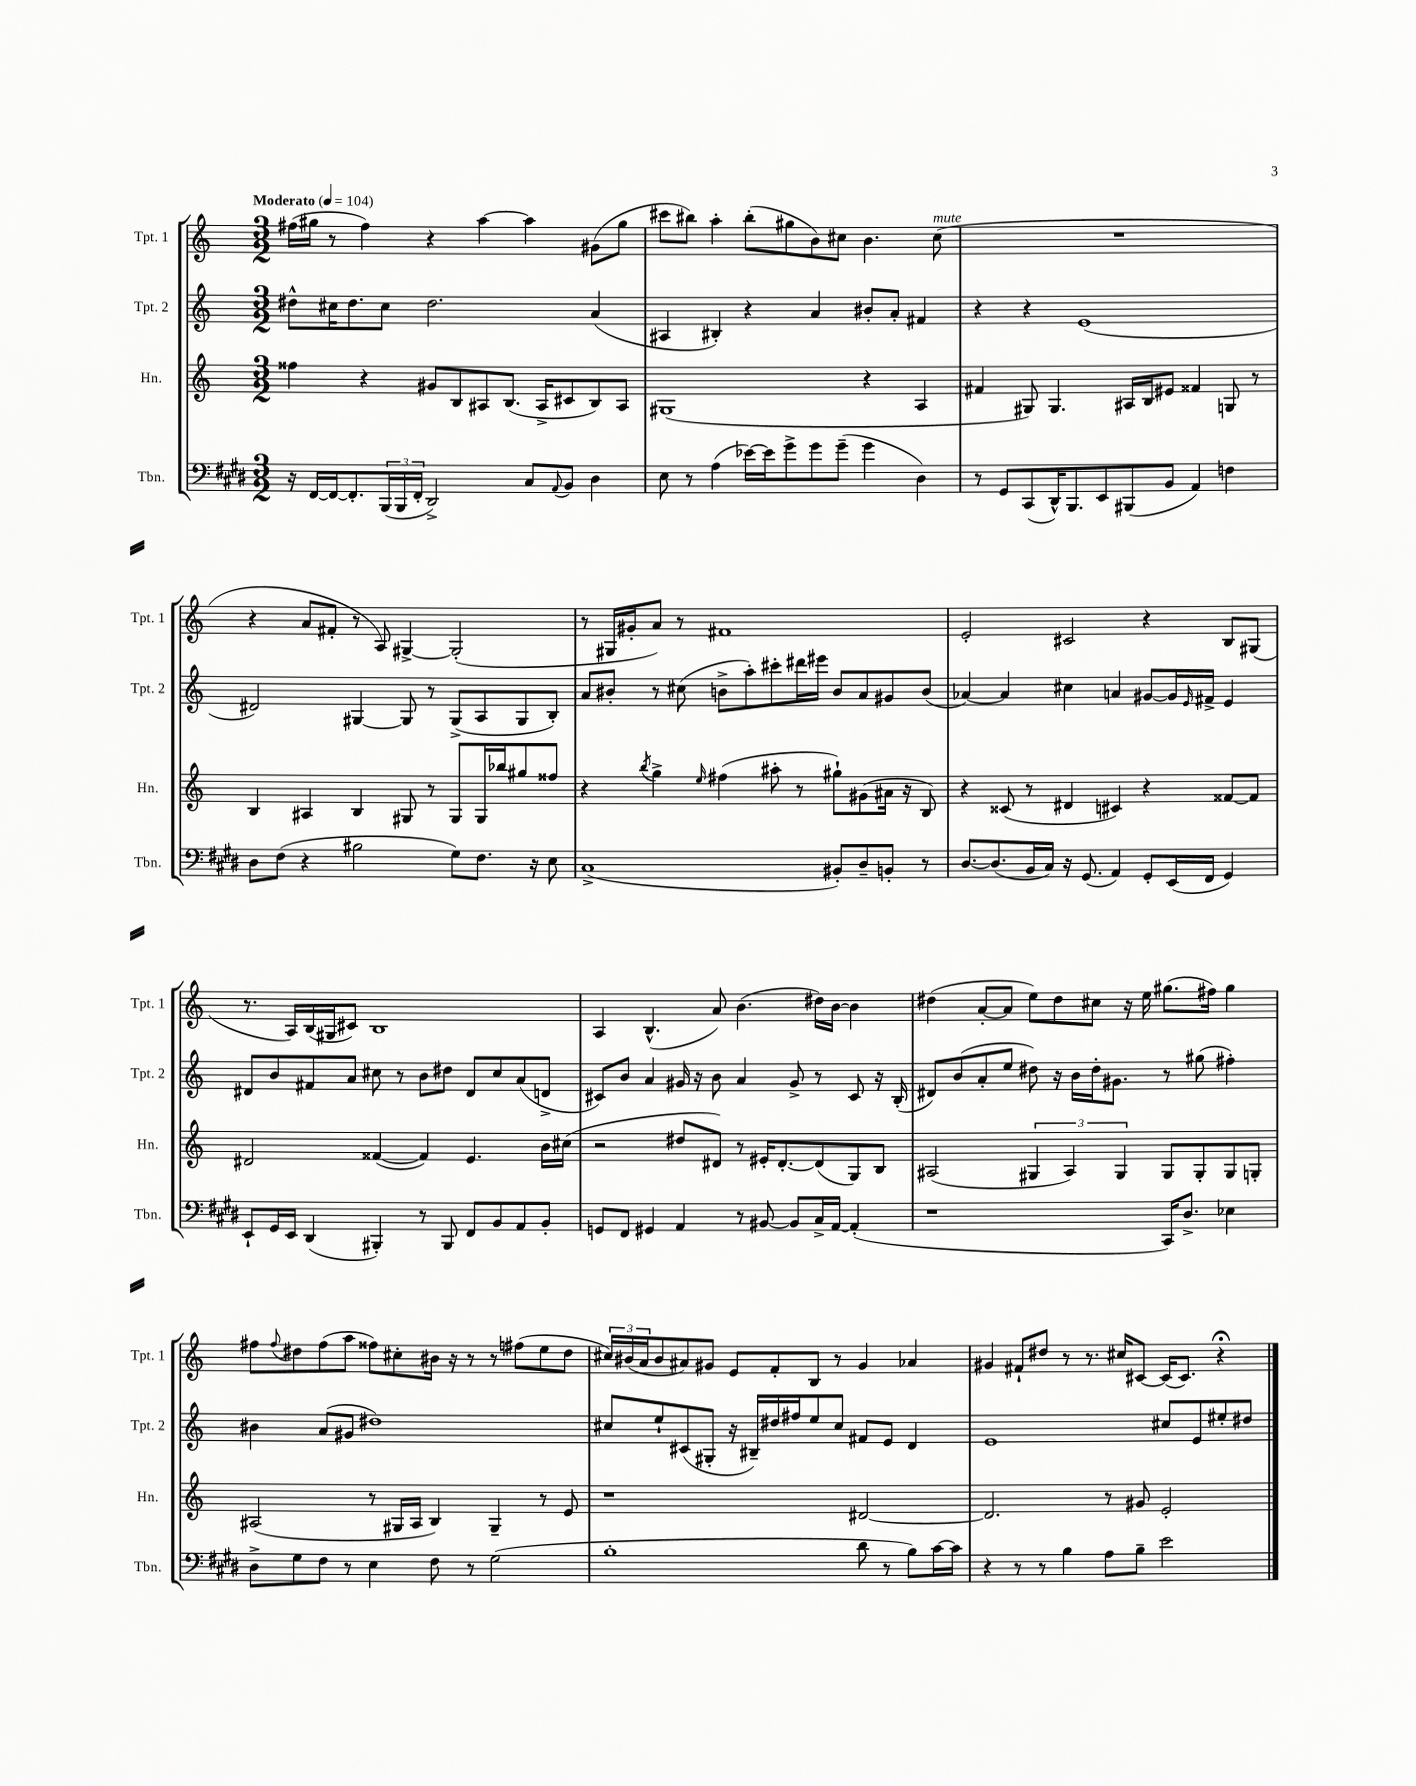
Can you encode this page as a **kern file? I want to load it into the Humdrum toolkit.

**kern	**kern	**kern	**kern
*staff4	*staff3	*staff2	*staff1
*clefF4	*clefG2	*clefG2	*clefG2
*k[f#c#g#d#]	*k[]	*k[]	*k[]
*M3/2	*M3/2	*M3/2	*M3/2
*MM104	*MM104	*MM104	*MM104
16r	4ff##\	8dd#^^\L	(16ff#\LL
[16FF#/LL	.	.	16gg#\JJ
16FF#/_J	.	16cc#\K	8r
8.FF#'/]	.	8.dd#\	.
.	4r	.	4ff#\)
(24BBB/L	.	8cc#\J	.
24BBB/	.	.	.
24FF#'/JJ	.	.	.
2DD#^/)	8g#/L	2.dd#\	4r
.	8B/	.	.
.	8A#/	.	[4aa\
.	(8.B/J	.	.
8C#/L	.	.	4aa\]
.	16A#^/LK	.	.
8qqAA/	.	.	.
8BB/J	8c#/	.	.
4D#\	8B/)	(4a/	(8g#\L
.	8A#/J	.	8gg#\J
=	=	=	=
8E\	(1G#	4A#/	8ccc#\L
8r	.	.	8bb#\J)
(4A\	.	4B#'/)	4aa'\
[16e-\LL)	.	4r	(8bb#'\L
16e-\]J	.	.	.
8g#^\	.	.	8gg#\
8g#\	.	4a/	8b\)
(8g#~\J	.	.	8cc#\J
4g#\	4r	8b#'/L	4.b\
.	.	8a'/J	.
4D#\)	4A/	4f#/	.
.	.	.	(8cc#\
=	=	=	=
8r	4f#/	4r	1.r
8GG#/L	.	.	.
(8CC#/	8G#/)	4r	.
16DD#^^/K)	4.G#/	.	.
8.BBB/	.	.	.
.	.	(1e	.
8EE/	.	.	.
(8BBB#/	16A#/LL	.	.
.	16B/J	.	.
8BB/J	8e#/J	.	.
4AA/)	4f##/	.	.
4F\	8G/	.	.
.	8r	.	.
=	=	=	=
8D#\L	4B/	2d#/)	4r
(8F#\J	.	.	.
4r	4A#/	.	8a/L
.	.	.	8f#'/J
2B#\	4B/	[4G#/	8r
.	.	.	8A/)
.	8G#/	8G#/]	[4G#^/
.	8r	8r	.
8G#\L)	8G#/L	(8G#^/L	(2G#'/]
8.F#\J	16G#/L	8A/	.
.	16bb-/J	.	.
.	8gg#/	8G#/	.
16r	.	.	.
8E\	8ff##/J	8B'/J)	.
=	=	=	=
(1C#^	4r	8a/L	8r
.	.	8b#'/J	16G#/LL
.	.	.	16g#'/J
.	8qbb/	.	.
.	4gg^\	8r	8a/J)
.	.	(8cc#\	8r
.	16qqee/	.	.
.	(4ff#\	8b^\L	1f#
.	.	8aa'\)	.
.	8aa#'\	8ccc#'\	.
.	8r	16ddd#\L	.
.	.	16eee#\JJ	.
8BB#'/L)	8gg#`\L)	8b/L	.
8D#~/	(8g#\	8a/	.
8BB'/J	16a#\Jk	8g#/	.
.	16r	.	.
8r	8B/)	(8b/J	.
=	=	=	=
[8.D#/L	4r	[4a-/)	2e'/
(8.D#/]	.	.	.
.	(8c##/	4a-/]	.
16BB/L	8r	.	.
16C#/JJ)	.	.	.
16r	4d#/	4cc#\	2c#/
(8.GG#/	.	.	.
4AA/)	4c#/)	4a/	.
8GG#'/L	4r	[8g#/L	4r
(16EE/L	.	16g#/]L	.
.	.	16qqe/	.
16FF#/JJ	.	16f#^/JJ	.
4GG#/)	[8f##/L	4e/	8B/L
.	8f##/]J	.	(8G#/J
=	=	=	=
8EE`/L	2d#/	8d#/L	8.r
16GG#/L	.	8b/	.
16EE/JJ	.	.	16A/LL)
(4DD#/	.	8f#/	(16B/
.	.	.	16G#/J
.	.	8a/J	8c#/J)
4BBB#'/)	([4f##/	8cc#\	1B
.	.	8r	.
8r	4f##/])	8b\L	.
8BBB#/	.	8dd#\J	.
8FF#/L	4.e/	8d#/L	.
8BB/	.	8cc#/	.
8AA/	.	(8a/	.
8BB'/J	16b\LL	8d^/J	.
.	(16cc#\JJ	.	.
=	=	=	=
8GG/L	2r	8c#/L)	4A/
8FF#/J	.	8b/J	.
4GG#/	.	4a/	(4.B^^/
4AA/	8dd#/L	16g#/	.
.	.	16r	.
.	8d#/J)	8b\	8a/)
8r	8r	4a/	(4.b\
[8BB#/	16e#'/LK	.	.
.	[8.d#'/	.	.
8BB#/]L	.	8g#^/	.
16C#^/L	(8d#/]	8r	16dd#\LL)
[16AA/JJ	.	.	[16b\JJ
(4AA'/]	8G/)	8c#/	4b\]
.	8B/J	16r	.
.	.	(16B'/	.
=	=	=	=
1r	(2A#/	8d#/L)	(4dd#\
.	.	(8b/	.
.	.	8a'/	[8a'/L
.	.	8ee/J	8a/]J
.	6G#/	8dd#\)	8ee\L)
.	.	16r	8dd#\
.	6A#/)	.	.
.	.	16b\LL	.
.	.	16dd#'\J	8cc#\J
.	.	8.g#\J	.
.	6G#/	.	.
.	.	.	16r
.	.	.	16ee\
16CC#/LK)	8G#/L	8r	(8.gg#\L
8.D#^/J	.	.	.
.	8G#'/	(8gg#\	.
.	.	.	16ff#\Jk)
4E-\	8G#/	4ff#'\)	4gg#\
.	8G'/J	.	.
=	=	=	=
8D#^\L	(2A#/	4b#\	8ff#\L
.	.	.	8qqff#/
8G#\	.	.	8dd#\
8F#\J	.	(8a/L	(8ff#\
8r	.	8g#/J	8aa\J
4E\	8r	1dd#)	8ff##\L)
.	16G#/LL	.	8cc#'\
.	16A#/JJ	.	.
8F#\	4B/)	.	16b#\Jk
.	.	.	16r
8r	.	.	8r
(2G#\	4G#~/	.	8r
.	.	.	(8ff#\L
.	8r	.	8ee\
.	8e/	.	8dd#\J
=	=	=	=
1B'	1r	8cc#/L	24cc#/LL)
.	.	.	(24b#/
.	.	.	24a/J
.	.	8ee`/	8b#/
.	.	(8c#/	8a#/)
.	.	8G#'/J	8g#/J
.	.	16r	8e/L
.	.	16B#~/LL)	.
.	.	16dd#/	8f'/
.	.	16ff#/J	.
.	.	8ee/	8B/J
.	.	8cc#/J	8r
8d#\	[2d#/	8f#/L	4g#/
8r	.	8e/J	.
8B\L)	.	4d/	4a-/
[16c#\L	.	.	.
16c#\]JJ	.	.	.
=	=	=	=
4r	2.d#/]	1e	4g#/
8r	.	.	8f#`/L
8r	.	.	8dd#/J
4B\	.	.	8r
.	.	.	8.r
8A\L	8r	.	.
.	.	.	16cc#/LK
8B~\J	8g#/	.	[8c#/J
2e\	2e'/	8cc#/L	(16c#/]LK
.	.	.	8.c#/J)
.	.	8e/	.
.	.	8ee#'/	4r;
.	.	8dd#/J	.
==	==	==	==
*-	*-	*-	*-
